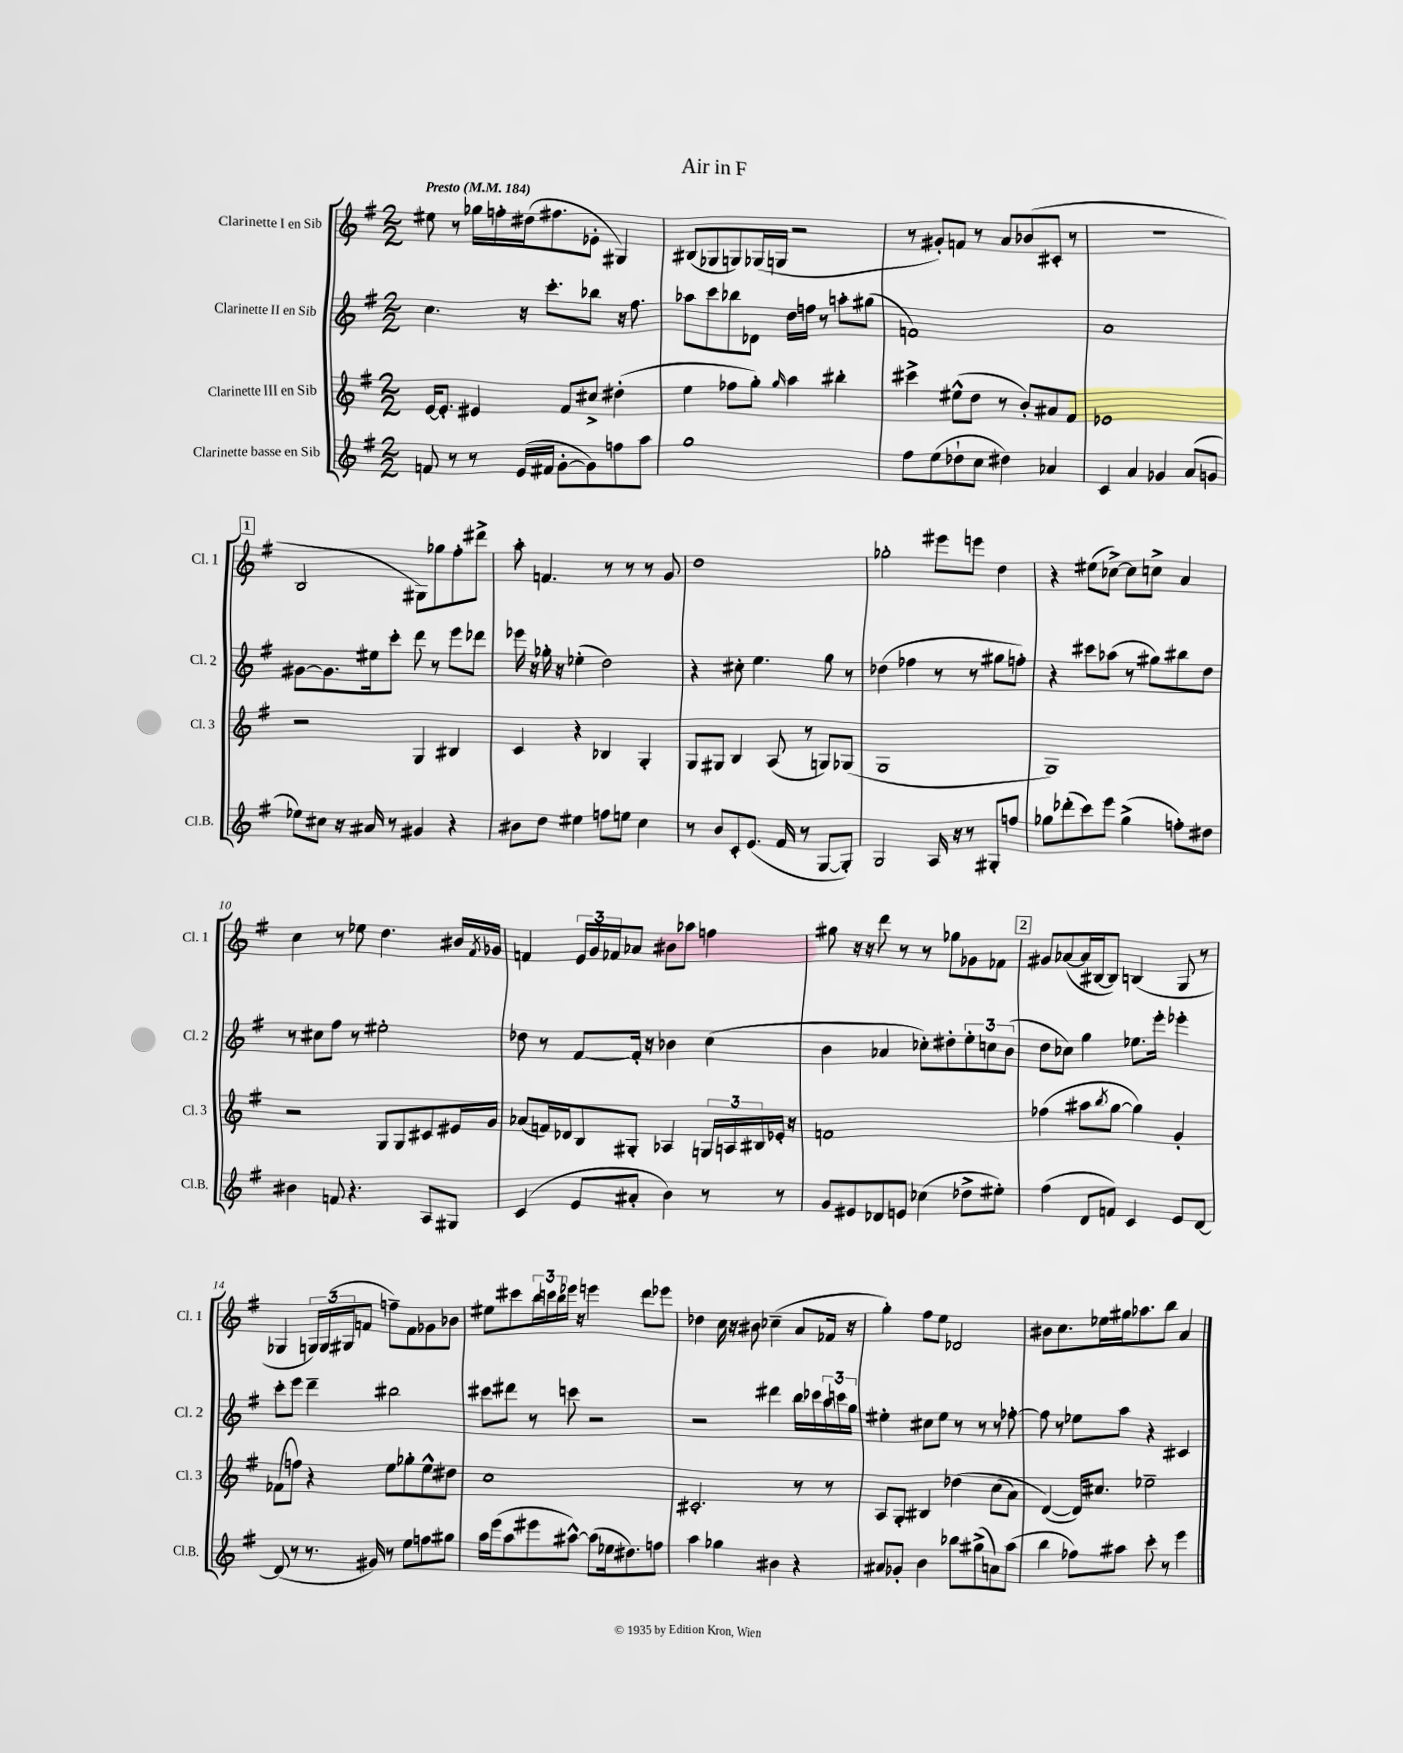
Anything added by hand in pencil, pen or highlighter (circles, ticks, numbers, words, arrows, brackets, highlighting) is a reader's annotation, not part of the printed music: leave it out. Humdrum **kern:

**kern	**kern	**kern	**kern
*part4	*part3	*part2	*part1
*staff4	*staff3	*staff2	*staff1
*I"Clarinette basse en Sib	*I"Clarinette III en Sib	*I"Clarinette II en Sib	*I"Clarinette I en Sib
*I'Cl.B.	*I'Cl. 3	*I'Cl. 2	*I'Cl. 1
*clefG2	*clefG2	*clefG2	*clefG2
*k[f#]	*k[f#]	*k[f#]	*k[f#]
*M2/2	*M2/2	*M2/2	*M2/2
*MM184	*MM184	*MM184	*MM184
=1	=1	=1	=1
!	!	!	!LO:TX:a:B:t=Presto
8fn/	[16e/KL	4.cc\	8ee#X\
.	8.e'/J]	.	.
8r	.	.	8r
8r	4e#X/	.	16gg-X\LL
.	.	.	16ffn'\
(16e/LL	.	16r	(16dd#X\J
16f#X/JJ	.	8.ccc'\L	8.ff#X\
[8g'\L	8f#/L	.	.
8g\])	8cc#X^/J	8bb-X\J	8e-X'\J
8ffn\	(4dd#X'\	16r	4G#X/)
.	.	8.ff#\	.
8aa\J	.	.	.
=2	=2	=2	=2
1gg	4ee\	8aa-X\L	(8B#X/L
.	.	8ccc\	8G-X/
.	8ff-X\L	8bb-X\	8Gn/)
.	8gg'\J)	8d-X\J	(16G-X/L
.	.	.	16Gn/JJ
.	16qqgg/	.	.
.	4aa\	16dd\LL	2r
.	.	16ffn\JJ	.
.	.	8r	.
.	4bb#X'\	8aan'\L	.
.	.	(8gg#X\J	.
=3	=3	=3	=3
8ff#\L	4ccc#X^\	1fn)	8r
(8ee\	.	.	8g#X'/L)
8dd-X`\	(8ee#X^^\L	.	8fn/J
8cc\J	8dd\J	.	8r
4dd#X\)	8r	.	8a/L
.	8b'/L)	.	(8b-X/
4a-X/	8a#X/	.	8c#X'/J
.	8f#/J	.	8r
=4	=4	=4	=4
4c/	1e-X	1a	1r
4a/	.	.	.
4g-X/	.	.	.
(8a/L	.	.	.
8gn/J	.	.	.
!!LO:LB:g=z
!!LO:REH:place=s1:t=1
=5	=5	=5	=5
8ee-X\L)	2r	[8g#X\L	2B/
8cc#X\J	.	8.g#\]	.
16r	.	.	.
16a#X/	.	16ee#X\k	.
8r	.	8ccc'\J	.
4g#X/	4G/	8ddd\	8G#X\L)
.	.	8r	8gg-X\
4r	4B#X/	8eee\L	8ff#'\
.	.	8ddd-X\J	8ddd#X^\J
=6	=6	=6	=6
8b#X\L	4c/	16eee-X\	8aa'\
.	.	16r	.
8dd\J	.	16gg-X'\	4.fn/
.	.	16r	.
4ee#X\	4r	(4ee-X'\	.
8ffn\L	4B-X/	2dd\)	8r
8een\J	.	.	8r
4cc\	4G'/	.	8r
.	.	.	8g/
=7	=7	=7	=7
8r	8G/L	4r	1dd
8b/L	8G#X/J	.	.
8c'/	4B/	8cc#X'\	.
(8.e/J	.	4.ee\	.
.	(8A/	.	.
16f#/	.	.	.
8r	8r	.	.
[8G/L	8Gn/L)	8gg\	.
8G'/J])	(8G-X/J	8r	.
=8	=8	=8	=8
2G/	1G	(4dd-X\	2gg-X'\
.	.	4ff-X\	.
16A/	.	8r	8eee#X\L
16r	.	.	.
8r	.	8r	8eeen\J
8G#X'/L	.	8gg#X\L	4dd\
8ffn/J	.	8ffn'\J)	.
=9	=9	=9	=9
8gg-X\L	1G)	4r	4r
(8ddd-X'\	.	.	.
8ccc\)	.	8ccc#X\L	(8ee#X\L
8eee\J	.	(8aa-X\J	[8cc-X^\J)
(4gg-^\	.	8r	8cc-\L]
.	.	8gg#X\L)	8ccn^\J
8ffn'\L)	.	8bb#X\	4a/
8dd#X\J	.	8dd\J	.
!!LO:LB:g=z
=10	=10	=10	=10
4b#X\	2r	8r	4cc\
.	.	8cc#X\L	.
8fn/	.	8ff#\J	8r
4.r	.	8r	8ee-X\
.	8G/L	2ee#X'\	4.dd\
.	8G/	.	.
8A/L	8c#X/	.	.
8G#X/J	16e#X/L	.	16b#X/LL
.	.	.	8qf#/
.	16g/JJ	.	16g-X/JJ
=11	=11	=11	=11
(4c/	(8a-X/L	8dd-X\	4fn/
.	16fn/L)	8r	.
.	16d-X/J	.	.
8e/L	8B/	[8f#/L	24e/LL
.	.	.	24g/
.	.	.	24f-X/J
8a#X'/J	8G#X'/J	16f#'/Jk]	8a-X/J
.	.	16r	.
4b\)	4A-X/	4b-X\	8b#X\L
.	.	.	8aa-X\J
8r	24Gn/LL	(4cc\	4ffn\
.	24An/	.	.
.	24B#X/	.	.
8r	16e-X'/JJ	.	.
.	16r	.	.
=12	=12	=12	=12
8g/L	1fn	4b\	8gg#X\
8e#X/	.	.	16r
.	.	.	16r
8d-X/	.	4a-X/	8ddd\
8en/J	.	.	8r
(4cc-X\	.	8cc-X'\L)	8r
.	.	8dd#X'\	8gg-X\L
8dd-X^\L	.	12ee'\	8g-X\
.	.	12ccn\	.
8ee#X'\J)	.	.	8f-X\J
.	.	(12b\J	.
!!LO:REH:place=s1:t=2
=13	=13	=13	=13
(4ff#\	(4ff-X\	8dd\L	8g#X/L
.	.	8cc-X\J)	([8a-X/
8d/L	8aa#X\L	4gg\	16a-/L]
.	.	.	[16B#X/J
.	8qbb/	.	.
8fn/J)	[8gg\J	.	8B#/J])
4c/	4gg\])	8.ee-X\L	(4Bn/
.	.	16eee'\Jk	.
8e/L	4g'/	4eee-X'\	8G/
[8d/J	.	.	8r
!!LO:LB:g=z
=14	=14	=14	=14
(8d/]	(8f-X\L	8ccc'\L	4G-X/
8r	8ffn\J)	8eee\J	.
8.r	4r	4ddd~\	24Gn/LL)
.	.	.	(24G/
.	.	.	24G#X/J
.	.	.	8fn/J
16g#X/)	.	.	.
8r	8ee\L	2bb#X\	8ffn~\L)
8ee\L	8gg-X'\	.	8f\
8ffn\	8ee^^\	.	8g-X\
8gg#X\J	8dd#X\J	.	8b-X\J
=15	=15	=15	=15
16aa\LL	1cc	8ccc#X\L	8ee#X\L
(16eee\J	.	.	.
8aa\	.	8ddd#X\J	8ccc#X\
8eee#X\	.	8r	24bb\L
.	.	.	24cccn\
.	.	.	24bb\
[8aa#X^^\J)	.	8cccn\	16eee-X\JJ
.	.	.	16r
(8aa#\L]	.	2r	4eeen\
16ee-X\k	.	.	.
8.dd#X\)	.	.	.
.	.	.	8ddd\L
8ffn\J	.	.	8eee-X\J
=16	=16	=16	=16
4aa\	2.c#X'/	2r	4dd-X\
4gg-X\	.	.	16cc\
.	.	.	16r
.	.	.	8b#X\
4b#X\	.	4ddd#X\	(4cc-X~\
4r	8r	16bb\LL	8a/L
.	.	16ccc-X\	.
.	8r	24aa\	16f-X/Jk
.	.	24cccn\	.
.	.	.	16r
.	.	24gg\JJ	.
=17	=17	=17	=17
8a#X/L	8A/L	4ee#X'\	4gg'\)
8g-X'/J	8G'/J	.	.
4b\	4B#X/	8cc#X\L	8ff#\L
.	.	8ee#\J	8ee\J
8bb-X\L	(4dd-X\	8r	2d-X/
(8gg#X^\	.	8r	.
8an\)	(8cc\L	8r	.
(8aa\J	8a\J)	[8ff-X'\	.
=18	=18	=18	=18
4bb\	([4d/)	8ff-\]	8b#X\L
.	.	8r	8.cc\
8ff-X\L)	16d/KL])	8ee-X\L	.
.	8.cc#X/J	.	16ee-X\L
8aa#X\J	.	8aa\J	16gg#X\J
.	.	.	8.aa-X\
8ccc'\	2ee-X~\	4r	.
8r	.	.	8bb\J
4eee\	.	4c#X/	4a/
==	==	==	==
*-	*-	*-	*-
